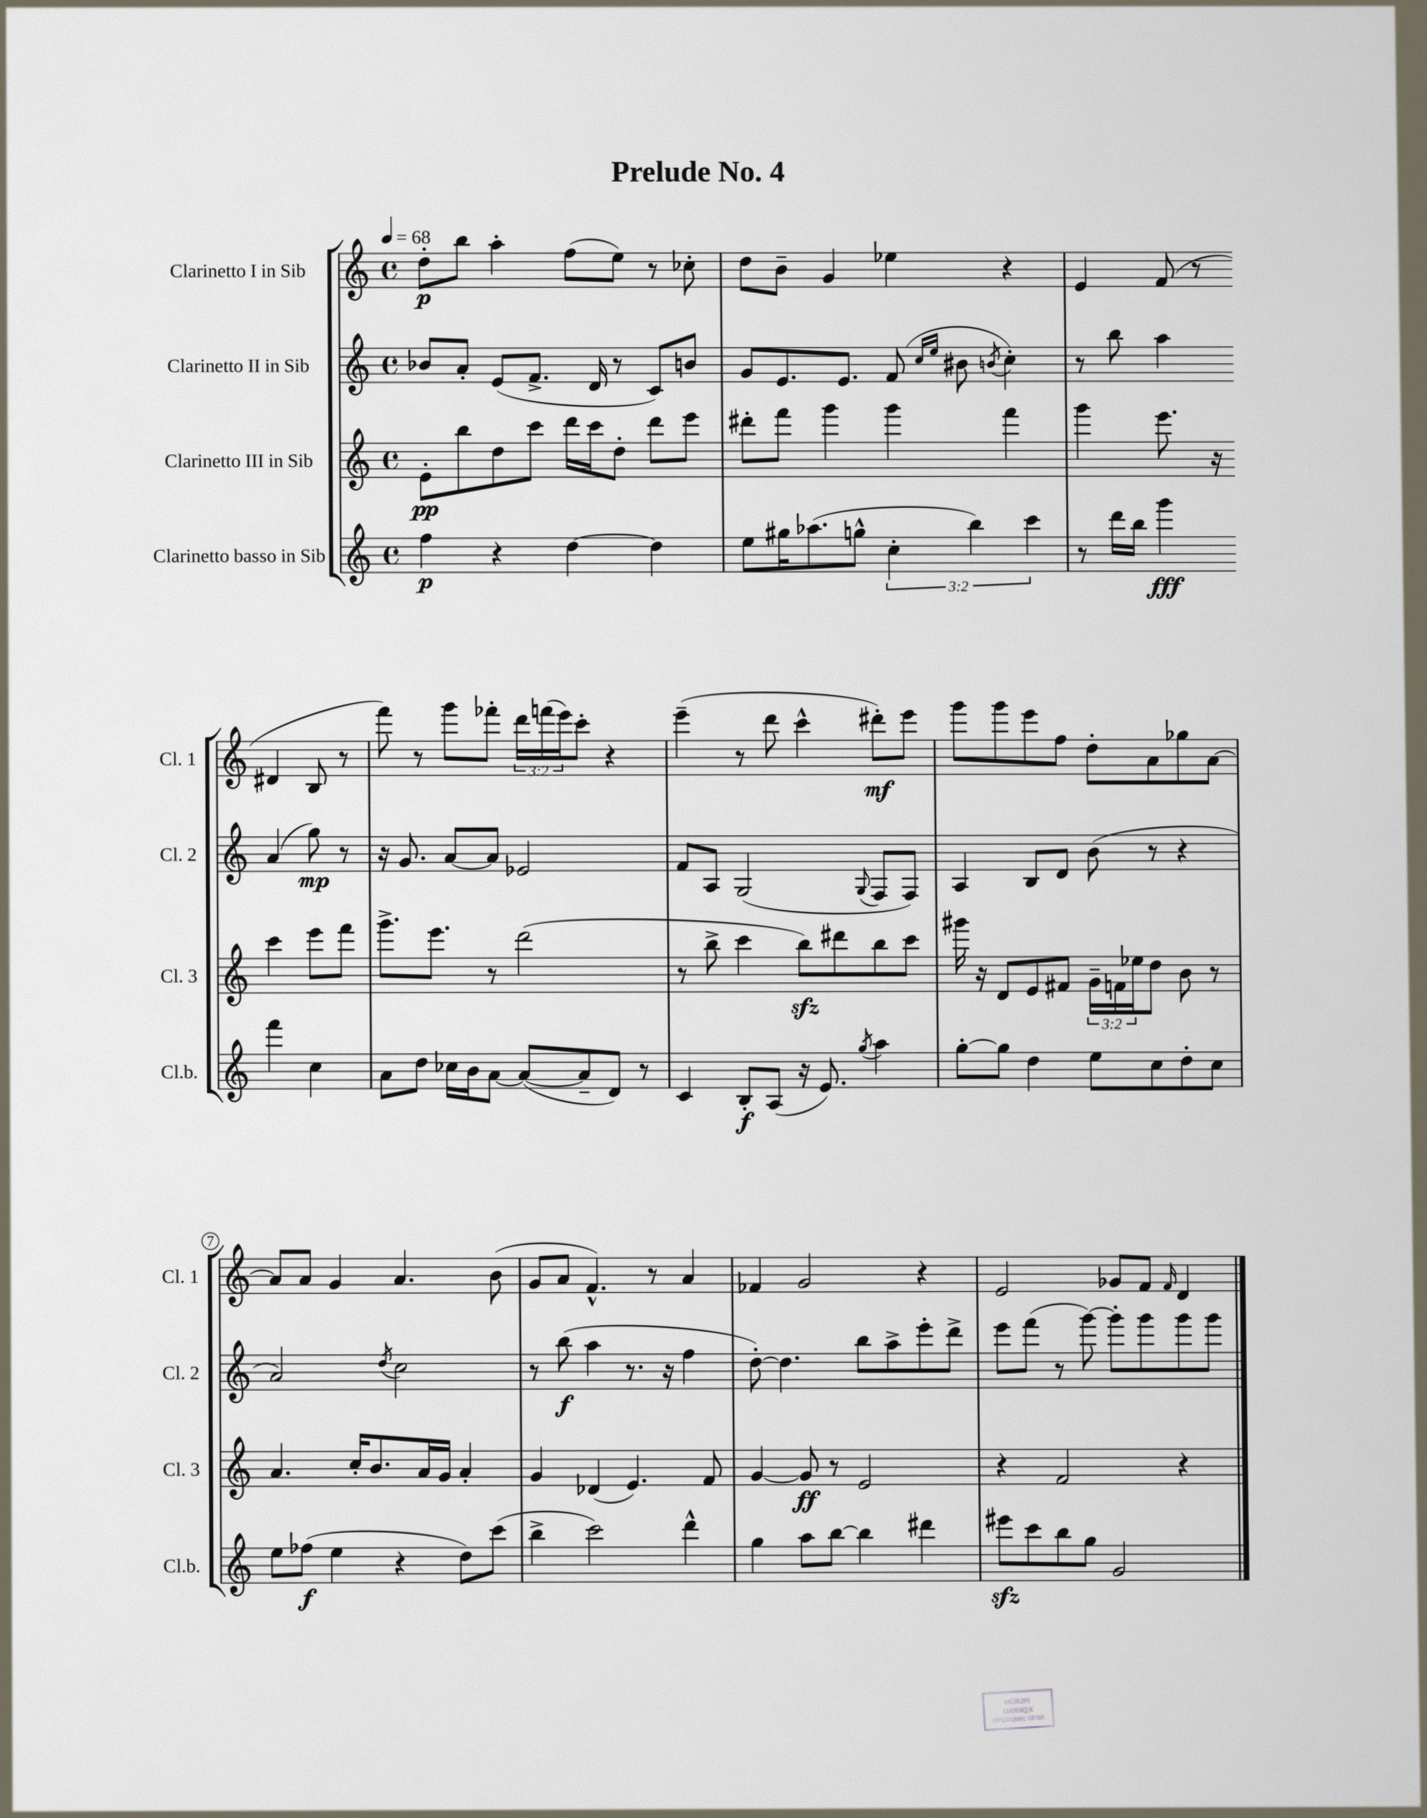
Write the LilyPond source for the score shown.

\header { title = "Prelude No. 4" }
<<
\new StaffGroup <<
\new Staff = "s0" \with { instrumentName = "Clarinetto I in Sib" shortInstrumentName = "Cl. 1" } {
    \clef treble \key c \major \defaultTimeSignature \time 4/4 \override Staff.TupletNumber.text = #tuplet-number::calc-fraction-text \tempo 4 = 68
    d''8-.\p b''8 a''4-. f''8( e''8) r8 ces''8-. |
    d''8 b'8-- g'4 ees''4 r4 |
    e'4 f'8( r8 dis'4 b8 r8 |
    f'''8) r8 g'''8 fes'''8-. \tuplet 3/2 { d'''16 f'''16( e'''16) } c'''8-. r4 |
    e'''4--( r8 d'''8 c'''4-^ dis'''8-.\mf) e'''8 |
    g'''8 g'''8 e'''8 f''8 d''8-. a'8 ges''8 a'8~ |
    a'8 a'8 g'4 a'4. b'8( |
    g'8 a'8 f'4.-^) r8 a'4 |
    fes'4 g'2 r4 |
    e'2 ges'8 f'8 \grace { f'16 } d'4 \bar "|." |
}
\new Staff = "s1" \with { instrumentName = "Clarinetto II in Sib" shortInstrumentName = "Cl. 2" } {
    \clef treble \key c \major \defaultTimeSignature \time 4/4
    bes'8 a'8-. e'8( f'8.-> d'16 r8 c'8) b'8 |
    g'8 e'8. e'8. f'8( \grace { c''16 e''16 } bis'8 \acciaccatura { b'8 } c''4-.) |
    r8 b''8 a''4 a'4( g''8\mp) r8 |
    r16 g'8. a'8~ a'8 ees'2 |
    f'8 a8 g2( \appoggiatura { g8 } f8 f8) |
    a4 b8 d'8 b'8( r8 r4 |
    a'2) \acciaccatura { d''8 } c''2 |
    r8 b''8\f( a''4 r8. r16 f''4 |
    d''8~-.) d''4. b''8 a''8-> e'''8-. d'''8-> |
    e'''8 f'''8( r8 g'''8~) g'''8-. g'''8 g'''8 g'''8 \bar "|." |
}
\new Staff = "s2" \with { instrumentName = "Clarinetto III in Sib" shortInstrumentName = "Cl. 3" } {
    \clef treble \key c \major \defaultTimeSignature \time 4/4 \override Staff.TupletNumber.text = #tuplet-number::calc-fraction-text
    e'8-.\pp b''8 d''8 c'''8 d'''16 c'''16 d''8-. d'''8 e'''8 |
    dis'''8-. f'''8 g'''4 g'''4 f'''4 |
    g'''4 e'''8. r16 c'''4 e'''8 f'''8 |
    g'''8.-> e'''8. r8 d'''2( |
    r8 b''8-> c'''4 b''8\sfz) dis'''8 b''8 c'''8 |
    gis'''16 r16 d'8 e'8 fis'8 \tuplet 3/2 { g'16-- f'16 ees''16 } d''8 b'8 r8 |
    a'4. c''16-. b'8. a'16 g'16 a'4-. |
    g'4 des'4( e'4.) f'8 |
    g'4~ g'8\ff r8 e'2 |
    r4 f'2 r4 \bar "|." |
}
\new Staff = "s3" \with { instrumentName = "Clarinetto basso in Sib" shortInstrumentName = "Cl.b." } {
    \clef treble \key c \major \defaultTimeSignature \time 4/4 \override Staff.TupletNumber.text = #tuplet-number::calc-fraction-text
    f''4\p r4 d''4~ d''4 |
    e''8 gis''16 aes''8.( g''8-^ \tuplet 3/2 { c''4-. b''4) c'''4 } |
    r8 d'''16 b''16 g'''4\fff f'''4 c''4 |
    a'8 d''8 ces''16 b'16 a'8~ a'8~( a'8-- d'8) r8 |
    c'4 b8-.\f a8( r16 e'8.) \acciaccatura { g''8 } a''4 |
    g''8~-. g''8 d''4 e''8 c''8 d''8-. c''8 |
    e''8 fes''8\f( e''4 r4 d''8) c'''8( |
    b''4-> c'''2) d'''4-^ |
    g''4 a''8 b''8~ b''4 dis'''4 |
    eis'''8\sfz c'''8 b''8 g''8 g'2 \bar "|." |
}
>>
>>
\layout { \context { \Score \override BarNumber.stencil = #(make-stencil-circler 0.1 0.3 ly:text-interface::print) } }
